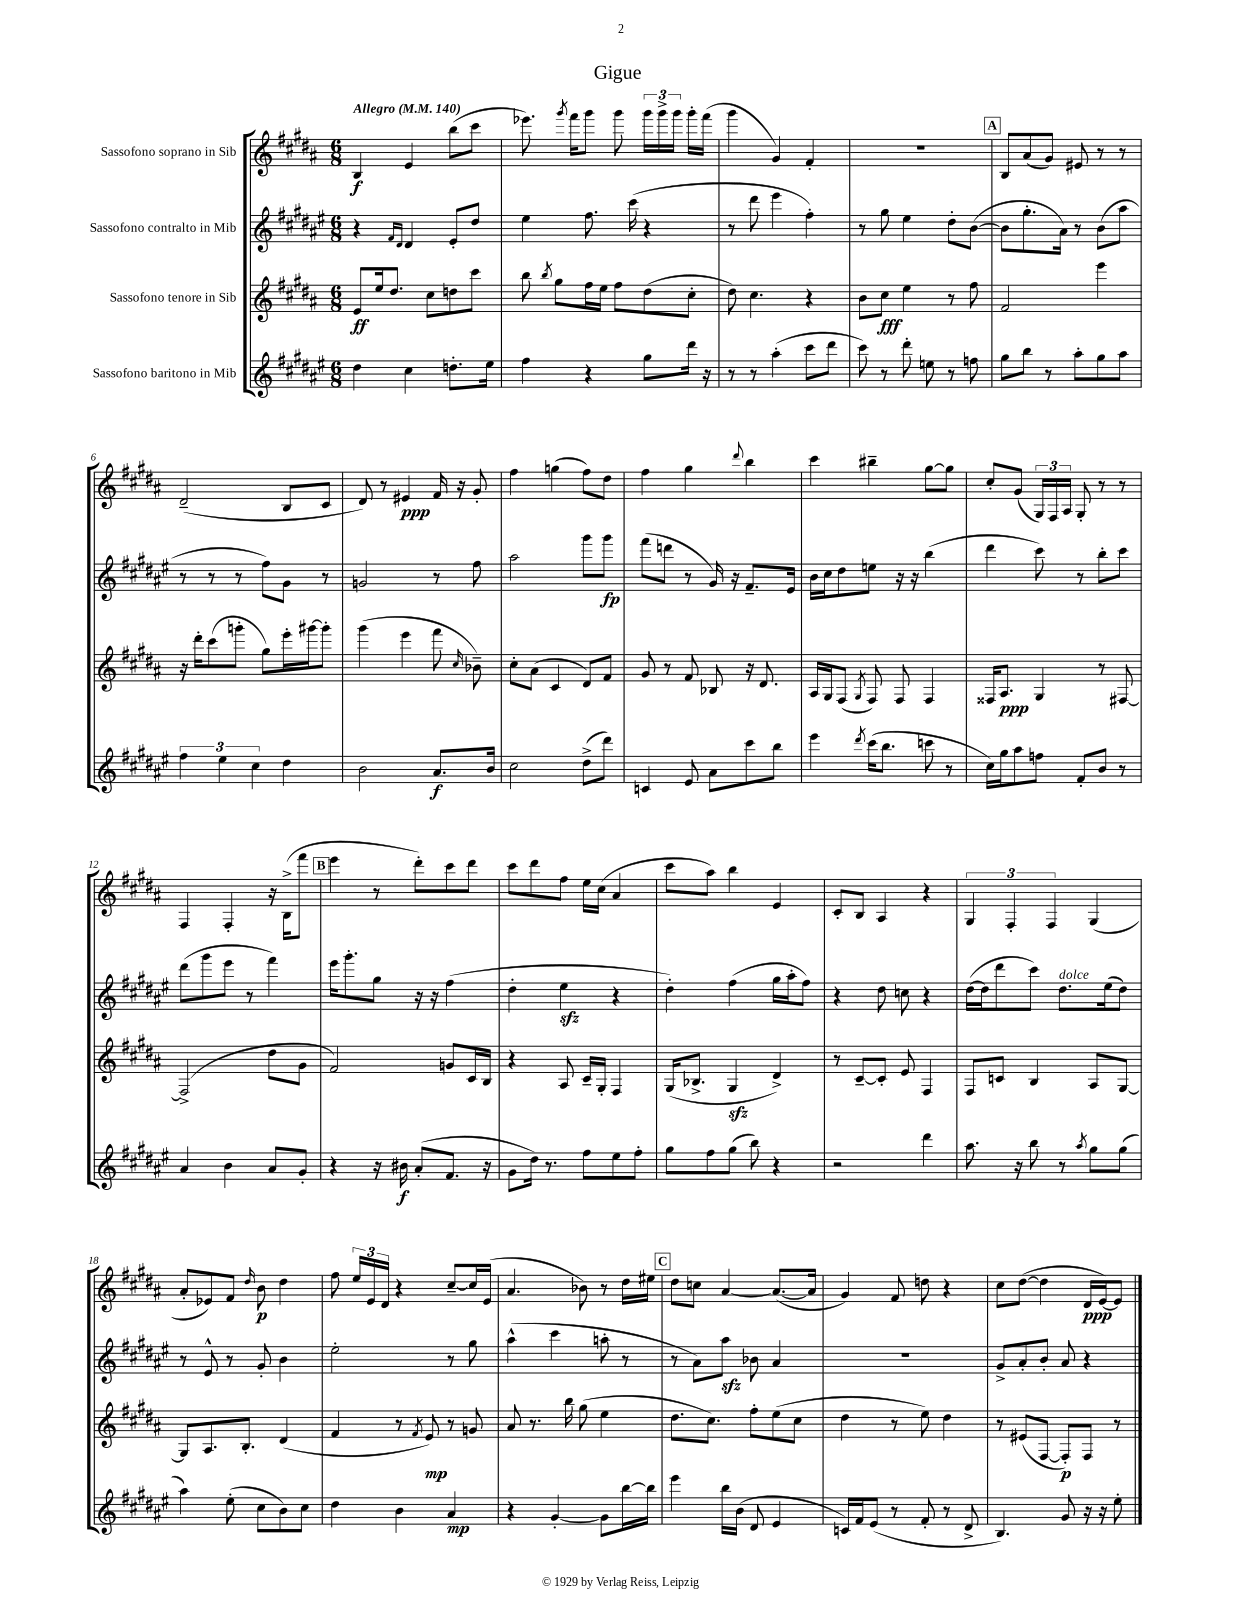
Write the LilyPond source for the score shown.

\header { title = "Gigue" }
<<
\new StaffGroup <<
\new Staff = "s0" \with { instrumentName = "Sassofono soprano in Sib" } {
    \clef treble \key b \major \numericTimeSignature \time 6/8 \tempo "Allegro" 4 = 140
    \autoBeamOff b4\f e'4 b''8[( cis'''8] |
    ees'''8.) \acciaccatura { gis'''8 } fis'''16[ gis'''8] gis'''8 \tuplet 3/2 { gis'''16[ gis'''16-> gis'''16] } gis'''16[-. fis'''16]( |
    gis'''4 gis'4) fis'4-. |
    R2. |
    \mark \markup { \box "A" } b8[ ais'8( gis'8]) eis'8 r8 r8 |
    dis'2--( b8[ cis'8] |
    dis'8) r8 eis'4\ppp fis'16 r16 gis'8-. |
    fis''4 g''4( fis''8[) dis''8] |
    fis''4 gis''4 \appoggiatura { dis'''8 } b''4 |
    cis'''4 bis''4-- gis''8[~ gis''8] |
    cis''8[-. gis'8]( \tuplet 3/2 { gis16[) fis16 ais16] } gis8-. r8 r8 |
    fis4 fis4-. r16 b16[->( fis'''8] |
    \mark \markup { \box "B" } e'''4 r8 dis'''8[-.) cis'''8 dis'''8] |
    cis'''8[ dis'''8 fis''8] e''16[ cis''16]( ais'4 |
    cis'''8[ ais''8]) b''4 e'4 |
    cis'8[-. b8] ais4 r4 |
    \tuplet 3/2 { gis4 fis4-. fis4 } gis4( |
    ais'8[-. ees'8) fis'8] \grace { dis''16 } b'8\p dis''4 |
    fis''8 \tuplet 3/2 { e''16[ e'16 dis'16] } r4 cis''8[~-- cis''16 e'16]( |
    ais'4. bes'8) r8 dis''16[ eis''16] |
    \mark \markup { \box "C" } dis''8[ c''8] ais'4~ ais'8.[~( ais'16] |
    gis'4) fis'8 d''8 r4 |
    cis''8[ dis''8]~( dis''4 dis'16[\ppp e'16~) e'8] \bar "|." |
}
\new Staff = "s1" \with { instrumentName = "Sassofono contralto in Mib" } {
    \clef treble \key fis \major \numericTimeSignature \time 6/8
    \autoBeamOff r4 \grace { fis'16[ dis'16] } dis'4 eis'8[-. dis''8] |
    eis''4 fis''8. cis'''16( r4 |
    r8 dis'''8 eis'''4 fis''4-.) |
    r8 gis''8 eis''4 dis''8[-. b'8]~( |
    \mark \markup { \box "A" } b'8[ gis''8.-. ais'16]) r8 b'8[( ais''8] |
    r8 r8 r8 fis''8[) gis'8] r8 |
    g'2 r8 fis''8 |
    ais''2 gis'''8[ gis'''8]\fp |
    fis'''8[( d'''8] r8 gis'16) r16 fis'8.[-- eis'16] |
    b'16[ cis''16 dis''8 e''8] r16 r16 b''4( |
    dis'''4 cis'''8) r8 b''8[-. cis'''8] |
    dis'''8[( gis'''8 eis'''8] r8 fis'''4) |
    \mark \markup { \box "B" } eis'''16[ gis'''8.-. gis''8] r16 r16 fis''4( |
    dis''4-. eis''4\sfz r4 |
    dis''4-.) fis''4( gis''16[ ais''16-. fis''8]) |
    r4 dis''8 c''8 r4 |
    dis''16[~( dis''16 dis'''8 cis'''8]) dis''8.[^\markup { \italic "dolce" } eis''16( dis''8]) |
    r8 eis'8-^ r8 gis'8-. b'4 |
    eis''2-. r8 gis''8 |
    ais''4-^( cis'''4 a''8-. r8 |
    \mark \markup { \box "C" } r8 ais'8[) ais''8]\sfz bes'8 ais'4 |
    R2. |
    gis'8[-> ais'8-. b'8]-. ais'8 r4 \bar "|." |
}
\new Staff = "s2" \with { instrumentName = "Sassofono tenore in Sib" } {
    \clef treble \key b \major \numericTimeSignature \time 6/8
    \autoBeamOff e'8[\ff e''16 dis''8.] cis''8[ d''8 cis'''8] |
    b''8 \acciaccatura { b''8 } gis''8[ fis''16 e''16] fis''8[ dis''8( cis''8]-. |
    dis''8) cis''4. r4 |
    b'8[ cis''8]\fff e''4 r8 fis''8 |
    \mark \markup { \box "A" } fis'2 e'''4 |
    r16 dis'''16[-. cis'''8( g'''8]-. gis''8[) e'''16-. gis'''16~ gis'''8]-. |
    gis'''4( e'''4 fis'''8 \grace { cis''16 } bes'8--) |
    cis''8[-. ais'8]( cis'4 dis'8[) fis'8] |
    gis'8 r8 fis'8 bes8 r16 dis'8. |
    ais16[ gis16 fis8]( \acciaccatura { gis8 } fis8) fis8 fis4 |
    fisis16[ ais8.]\ppp gis4 r8 fis8~ |
    fis2->( dis''8[ gis'8] |
    \mark \markup { \box "B" } fis'2) g'8[ cis'16 b16] |
    r4 ais8 cis'16[-- gis16]-. fis4 |
    gis16[( bes8.]-> gis4\sfz dis'4->) |
    r8 cis'8[~-- cis'8]-. e'8 fis4 |
    fis8[ c'8] b4 ais8[ gis8]~ |
    gis8[ ais8. b8.]-. dis'4( |
    fis'4 r8 \acciaccatura { fis'8 } e'8\mp) r8 g'8 |
    ais'8 r8. b''16 gis''8( e''4 |
    \mark \markup { \box "C" } dis''8.[ cis''8.]) fis''8[-. e''8( cis''8] |
    dis''4 r8 e''8) dis''4 |
    r8 eis'8[( fis8]~ fis8[-.\p) fis8] r8 \bar "|." |
}
\new Staff = "s3" \with { instrumentName = "Sassofono baritono in Mib" } {
    \clef treble \key fis \major \numericTimeSignature \time 6/8
    \autoBeamOff dis''4 cis''4 d''8.[-. eis''16] |
    fis''4 r4 gis''8[ dis'''16] r16 |
    r8 r8 ais''4-.( cis'''8[ dis'''8] |
    cis'''8) r8 dis'''8-. e''8 r8 f''8 |
    \mark \markup { \box "A" } gis''8[ b''8] r8 ais''8[-. gis''8 ais''8] |
    \tuplet 3/2 { fis''4 eis''4 cis''4 } dis''4 |
    b'2 ais'8.[\f b'16] |
    cis''2 dis''8[->( dis'''8]) |
    c'4 eis'8 ais'8[ cis'''8 b''8] |
    eis'''4 \acciaccatura { dis'''8 } cis'''16[( b''8.] c'''8 r8 |
    cis''16[) gis''16 ais''8 f''8] fis'8[-. b'8] r8 |
    ais'4 b'4 ais'8[ gis'8]-. |
    \mark \markup { \box "B" } r4 r16 bis'16\f ais'8[-.( fis'8.] r16 |
    gis'8[ dis''16]) r8. fis''8[ eis''8 fis''8]-. |
    gis''8[ fis''8 gis''8]( b''8) r4 |
    r2 dis'''4 |
    ais''8. r16 b''8 r8 \acciaccatura { ais''8 } gis''8[ gis''8]( |
    ais''4) eis''8-.( cis''8[ b'8) cis''8] |
    dis''4 b'4 ais'4\mp |
    r4 gis'4~-. gis'8[ b''16~ b''16] |
    \mark \markup { \box "C" } eis'''4 b''16[ b'16]( dis'8 eis'4 |
    c'16[) fis'16 eis'8]( r8 fis'8-. r8 dis'8-> |
    b4.) gis'8 r16 r16 eis''8-. \bar "|." |
}
>>
>>
